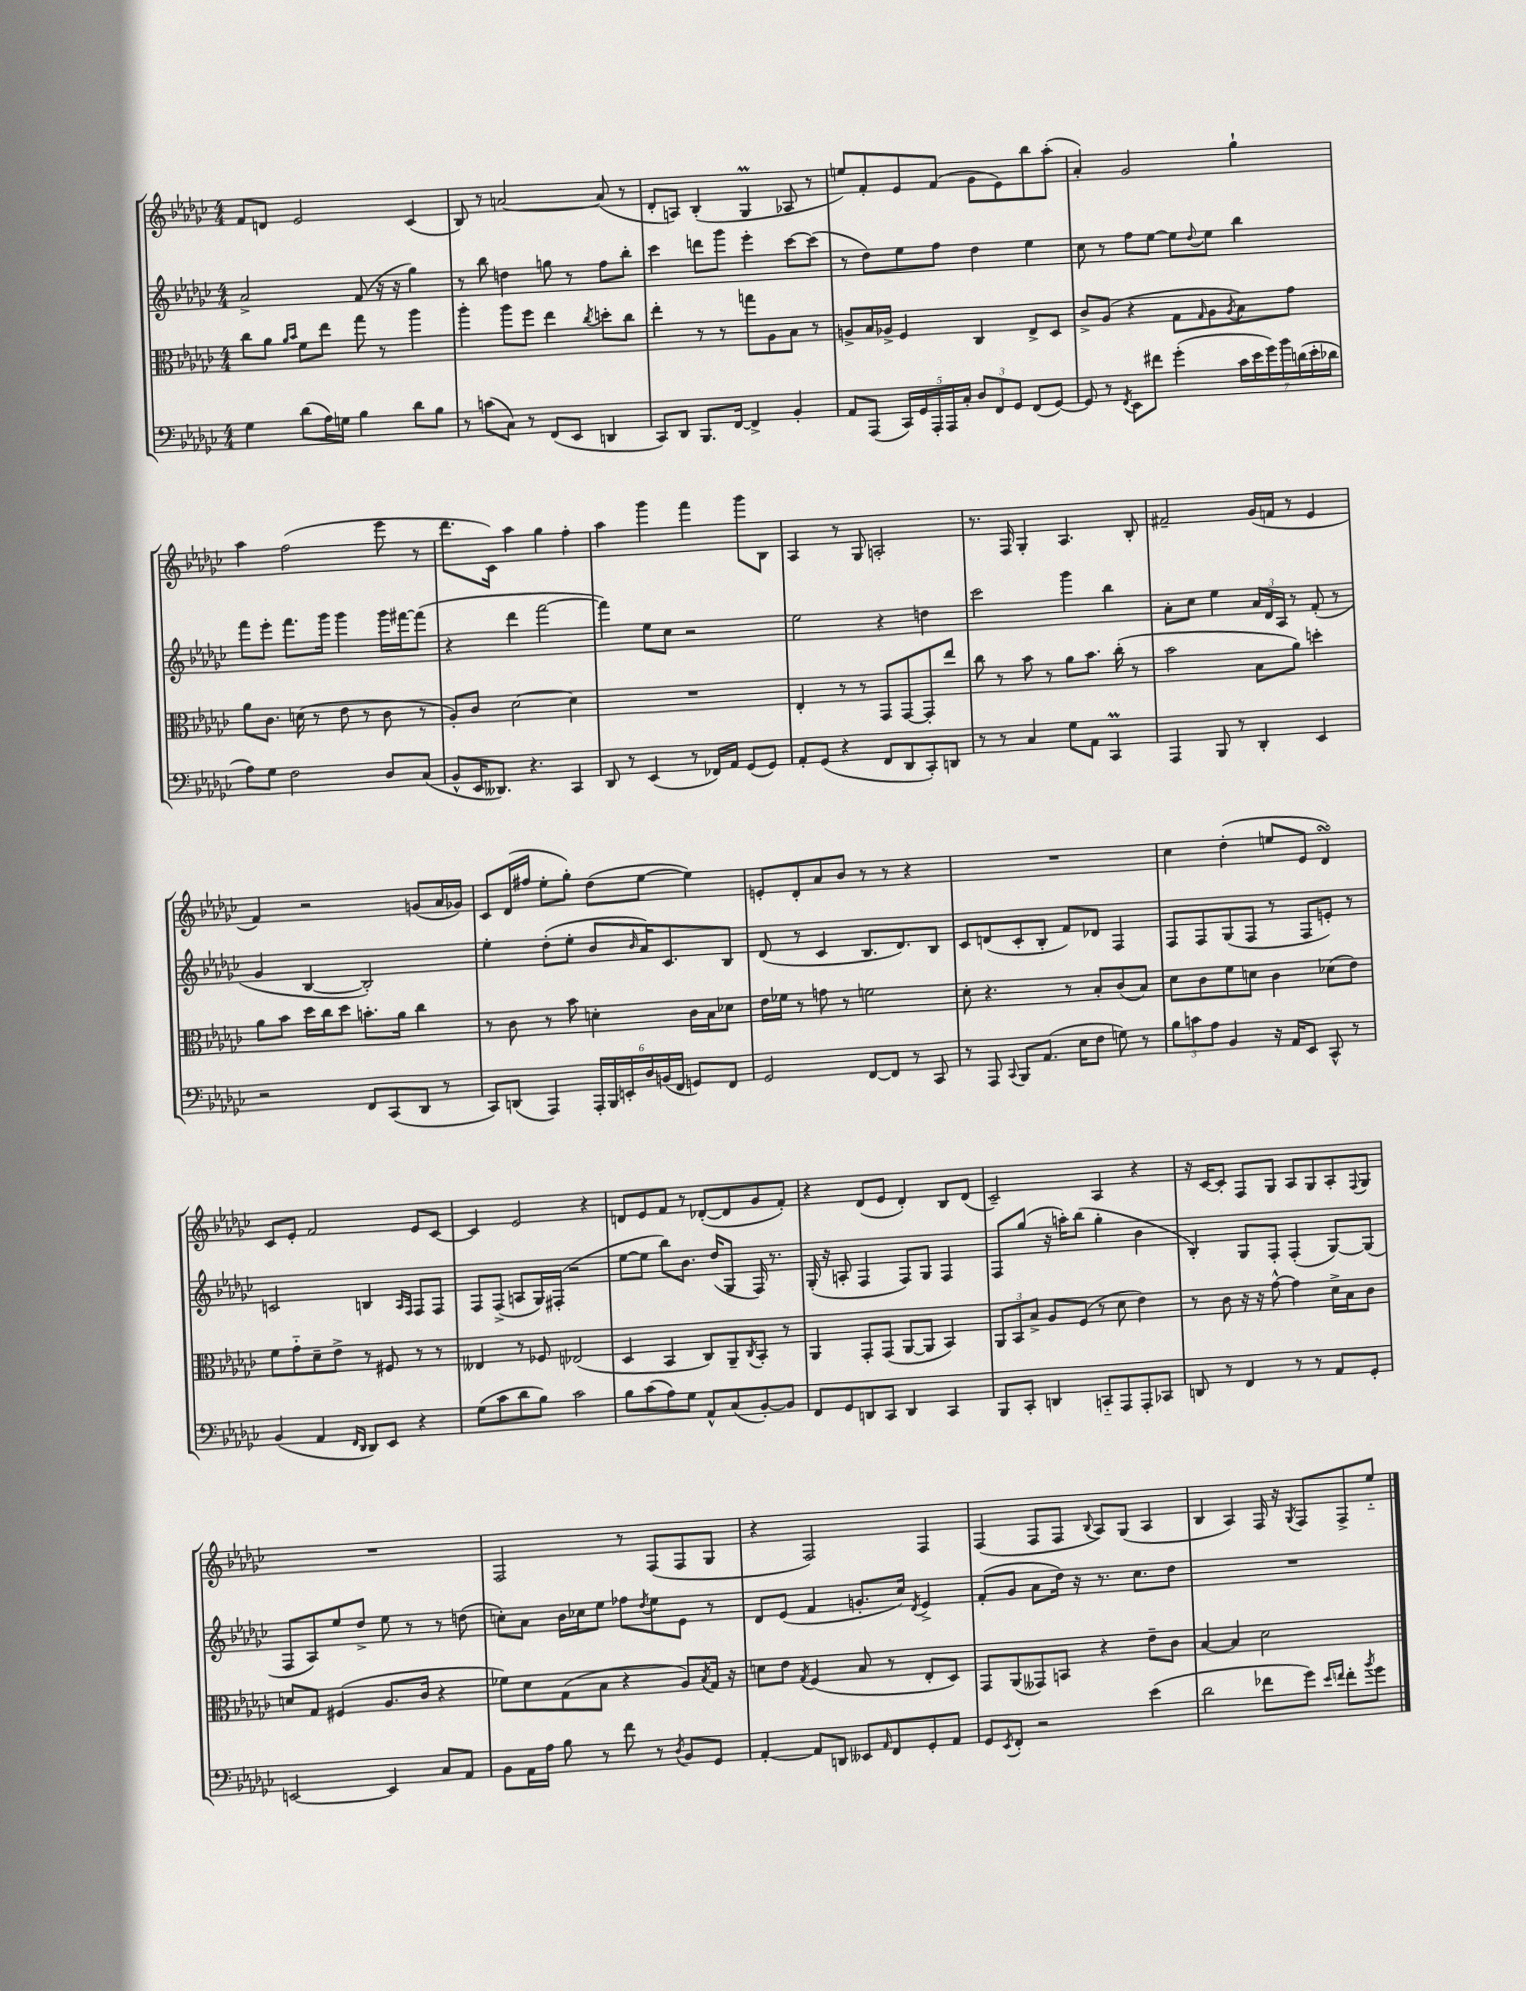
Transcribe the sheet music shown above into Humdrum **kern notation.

**kern	**kern	**kern	**kern
*staff4	*staff3	*staff2	*staff1
*clefF4	*clefC3	*clefG2	*clefG2
*k[b-e-a-d-g-c-]	*k[b-e-a-d-g-c-]	*k[b-e-a-d-g-c-]	*k[b-e-a-d-g-c-]
*M4/4	*M4/4	*M4/4	*M4/4
4G-	8cc-	2a-^	8f
.	8a-	.	8d
.	16qqa-	.	.
.	16qqb-	.	.
(8d-	8f	.	2e-
16A-)	8ee-	.	.
16G	.	.	.
4B-	8gg-	(8f	.
.	8r	16r	.
.	.	16r	.
8d-	4aa-	4gg-)	(4c-
8B-	.	.	.
=	=	=	=
8r	4aa-'	8r	8B-)
(8c	.	8bb-	8r
8C-)	8aa-	4dd	[2a
8r	8ff	.	.
(8FF	4ee-	8gg	.
8EE-	.	8r	.
.	8qcc-	.	.
4DD	8dd'	8ff	(8a]
.	8cc-	8bb-'	8r
=	=	=	=
8CC-)	4ee-'	4ccc-	8d-'
8DD-	.	.	8A)
8.BBB-	8r	8ddd	(4B-'
.	8r	8ggg-	.
[16FF	.	.	.
4FF^]	8gg	4eee-'	4G-
.	8A-	.	.
4BB-'	8B-	[8ccc-	8A-
.	8r	(8ccc-]	8r
=	=	=	=
8AA-	8A^	8r	8ee)
(8AAA-	16B-	8dd-)	8f'
.	16A-^	.	.
20CC-)	4F	8ee-	8e-
20GG-	.	.	.
20AAA-'	.	.	.
.	.	8ff	(8f
20AAA-	.	.	.
20C-'	.	.	.
12D-	4C-	4dd-	8g-
12FF	.	.	.
.	.	.	8e-)
12GG-	.	.	.
(8FF	8E-^	4ee-	8bb-
[8GG-)	8D-	.	(8aa-'
=	=	=	=
8GG-]	8c-^	8cc-	4a-')
8r	(8A-	8r	.
8qFF	.	.	.
8EE-	4r	8ff	2g-
8f#	.	[8ee-	.
(4g-'	8G-	8ee-]	.
.	16qqG-	8qqdd-	.
.	8A-	8ee-	.
.	8qA-	.	.
28c-	8B-)	4bb-	4gg-`
28e-	.	.	.
28g-)	.	.	.
28b-	.	.	.
.	8g-	.	.
(28d	.	.	.
28e-'	.	.	.
28d-	.	.	.
=	=	=	=
8A-)	8a-	8fff	4aa-
8G-	8.c-	8eee-'	.
2F	.	8.fff	(2ff
.	(16d	.	.
.	8r	.	.
.	.	16ggg-	.
.	8e-	4ggg-	.
.	8r	.	.
8D-	8c-	16ggg-	8eee-
.	.	[16fff#	.
(8C-	8r	(8fff#]	8r
=	=	=	=
8BB-^^	8A-')	4r	8.ddd-
16EE-	8c-	.	.
8.DD--)	.	.	16c-)
.	[2d-	4ddd-	4aa-
4.r	.	.	.
.	.	[2fff	4gg-
4CC-	4d-]	.	4ff'
=	=	=	=
8DD-	1r	4fff])	4aa-
8r	.	.	.
(4EE-	.	8ee-	4ggg-
.	.	8cc-	.
8r	.	2r	4fff
16FF-)	.	.	.
16AA-	.	.	.
(8GG-	.	.	8ggg-
8GG-)	.	.	8B-
=	=	=	=
8AA-'	4E-'	2ee-	4A-
(8GG-	.	.	.
4r	8r	.	8r
.	8r	.	8G-
8FF	8GG-	4r	2A'
8DD-	[8GG-	.	.
8CC-')	8GG-']	4dd	.
8DD	8ee-	.	.
=	=	=	=
8r	8cc-	2ccc-	8.r
8r	8r	.	.
.	.	.	16F
4C-	8b-	.	4G-'
.	8r	.	.
8G-	8a-	4ggg-	4.A-
8AA-	8.b-	.	.
4CC-	.	4bb-	.
.	(16cc-'	.	.
.	8r	.	8B-'
=	=	=	=
4AAA-	2b-	8a-'	2f#~
.	.	8cc-	.
8BBB-	.	4ee-	.
8r	.	.	.
4DD-'	8B-	24a-	(16g-
.	.	24d-	.
.	.	.	16f
.	.	24A-	.
.	8a-)	8r	8r
4EE-	4dd'	(8f'	4e-
.	.	8r	.
=	=	=	=
2r	8a-	4g-	4f)
.	8b-	.	.
.	16dd-	[4B-	2r
.	16cc-	.	.
.	8dd-	.	.
8FF	8.b'	2B-'])	.
(8CC-	.	.	.
.	16a-	.	.
8DD-	4cc-	.	(8g
8r	.	.	16a-
.	.	.	16g-)
=	=	=	=
8CC-)	8r	4ee-'	8c-
(8DD	8c-	.	(16d-
.	.	.	16ff#
4AAA-)	8r	(8dd-'	8ee-'
.	8b-	8ee-'	8gg-')
24AAA-'	4d'	8b-	(8dd-
24BBB-	.	.	.
24EE'	.	.	.
.	.	16qqb-	.
24D-	.	16a-)	[8ee-
(24BB	.	.	.
.	.	8.c-	.
24FF	.	.	.
8GG)	16c-	.	4ee-])
.	16B-	.	.
8FF	8d-	8B-	.
=	=	=	=
2GG-	16e-	(8d-	8e'
.	16f-	.	.
.	8r	8r	8d-'
.	8g	4c-	8a-
.	8r	.	8b-
[8FF	2f	8.B-	8r
8FF]	.	.	8r
.	.	8.d-)	.
8r	.	.	4r
8CC-	.	8B-	.
=	=	=	=
8r	8d-'	8c-	1r
8AAA-	4.r	(8d	.
8qqCC-	.	.	.
8BBB-	.	8c-'	.
(8.AA-	.	8B-'	.
.	8r	8f)	.
16E-	.	.	.
8F	8B-'	8d-	.
8G)	(8c-	4F	.
8r	8B-)	.	.
=	=	=	=
12B-	8d-	8F	4cc-
12c	.	.	.
.	8c-	8F	.
12A-	.	.	.
4BB-	8f	(8G-	(4dd-'
.	8d	8F	.
16r	4c-	8r	8ee
16AA-	.	.	.
8EE-	.	8F	8e-
8CC-^^	(8d-	8e')	4d-)
8r	8e-)	8r	.
=	=	=	=
(4BB-	8f	2c	8c-
.	8g-'~	.	8e-'
4AA-	8d-~	.	2f
.	8e-^	.	.
16qqFF	.	.	.
16qqDD-	.	.	.
8DD-)	8r	4B	.
8EE-	8F#	.	.
.	.	16qqA-	.
.	.	16qqF	.
4r	8r	8F	8e-
.	8r	8F	[8c-
=	=	=	=
(8G-	4E--	8F	4c-]
8c-	.	(8F^	.
8d-	8r	8A	2e-
8B-)	8F-	16G-)	.
.	.	(16F#'	.
2c-	(2E-	2r	.
.	.	.	4r
=	=	=	=
8B-	4D-	[8ee-	8d
(8c-	.	8ee-]	8e-
8A-)	4BB-	8bb-)	8f
8G-	.	8.b-	8r
8AA-^^	8C-)	.	([8d-'
.	.	(16dd-	.
(8C-	8AA-~	8G-	8d-]
.	8qC-	.	.
[8BB-')	8BB-'	16F)	8g-
.	.	8.r	.
8BB-]	8r	.	8f')
=	=	=	=
8FF	4AA-	(16G-'	4r
.	.	16r	.
8GG-	.	8A'	.
8DD	8GG-'	4F	(8d-
8CC-	(8GG-	.	8e-
4DD	[8AA-	8F)	4d-')
.	8AA-]	8G-	.
4CC-	4BB-)	4F	8B-
.	.	.	(8d-
=	=	=	=
8BBB-	12AA-	8F	2c-~)
.	12BB-	.	.
8CC-'	.	(8gg-	.
.	12B-^	.	.
4DD	8A-	16r	.
.	.	16aa')	.
.	(8F	(8bb-	.
8CC'~	8r	4gg-'	4A-
8AAA-	8d-	.	.
8AAA-'	4e-)	4b-	4r
8CC-	.	.	.
=	=	=	=
8DD	8r	4B-')	16r
.	.	.	[16c-
8r	8c-	.	8c-']
4FF	16r	8G-	8F
.	16r	.	.
.	[8g-^^	8F'	8G-
8r	4g-]	(4F'	8A-
8r	.	.	8G-
8AA-	16d-^	[8G-)	8A-'
.	16B-	.	.
.	.	.	8qqF
8GG-'	8c-	(8G-]	8G-
=	=	=	=
[2EE	8d	8F	1r
.	8G-	8A-)	.
.	(4F#	8ee-	.
.	.	8dd-^	.
4EE]	8.A-	8ee-	.
.	.	8r	.
.	16c-	.	.
8C-	4r	8r	.
8AA-	.	(8dd	.
=	=	=	=
8BB-	8f-)	8cc')	2F
16AA-	8d-	8a-	.
16A-	.	.	.
8B-	(8G-	16b-	.
.	.	16cc-	.
8r	8B-	8ee-	.
8f	4r	8ff-	8r
.	.	8qdd-	.
8r	.	8ee-	(8F
8qD-	.	.	.
8BB-	8A-)	8e-	8F
.	8qB-	.	.
8GG-	16G-	8r	8G-
.	16r	.	.
=	=	=	=
[4AA-'	8d	8d-	4r
.	8e-	(8e-	.
.	8qG-	.	.
8AA-]	(4F	4f	2F)
8DD	.	.	.
8EE--	8B-	8.g'	.
16qqAA-	.	.	.
8FF	8r	.	.
.	.	16cc-)	.
.	.	8qd-	.
8GG-'	8E-'	4e-^	4F
8AA-	8D-)	.	.
=	=	=	=
8GG-	8GG-	(8f'	(4F
8qEE-	.	.	.
8FF'	(8AA-	8g-	.
2r	8GG--)	8a-	8F
.	8BB	16dd-)	8F
.	.	16r	.
.	.	.	8qqB-
.	4r	8.r	8A-)
.	.	.	(8G-
.	.	8.cc-	.
(4e-	8e-~	.	4A-
.	8c-	8dd-	.
=	=	=	=
2d-	[4B-	1r	4B-
.	4B-]	.	4A-)
8f-	2d-	.	16F
.	.	.	16r
.	.	.	8qG-
8g-)	.	.	8F
16qqe-	.	.	.
16qqf	.	.	.
8f'	.	.	8F^
8qb-	.	.	.
8g-	.	.	8ee-'~
==	==	==	==
*-	*-	*-	*-
